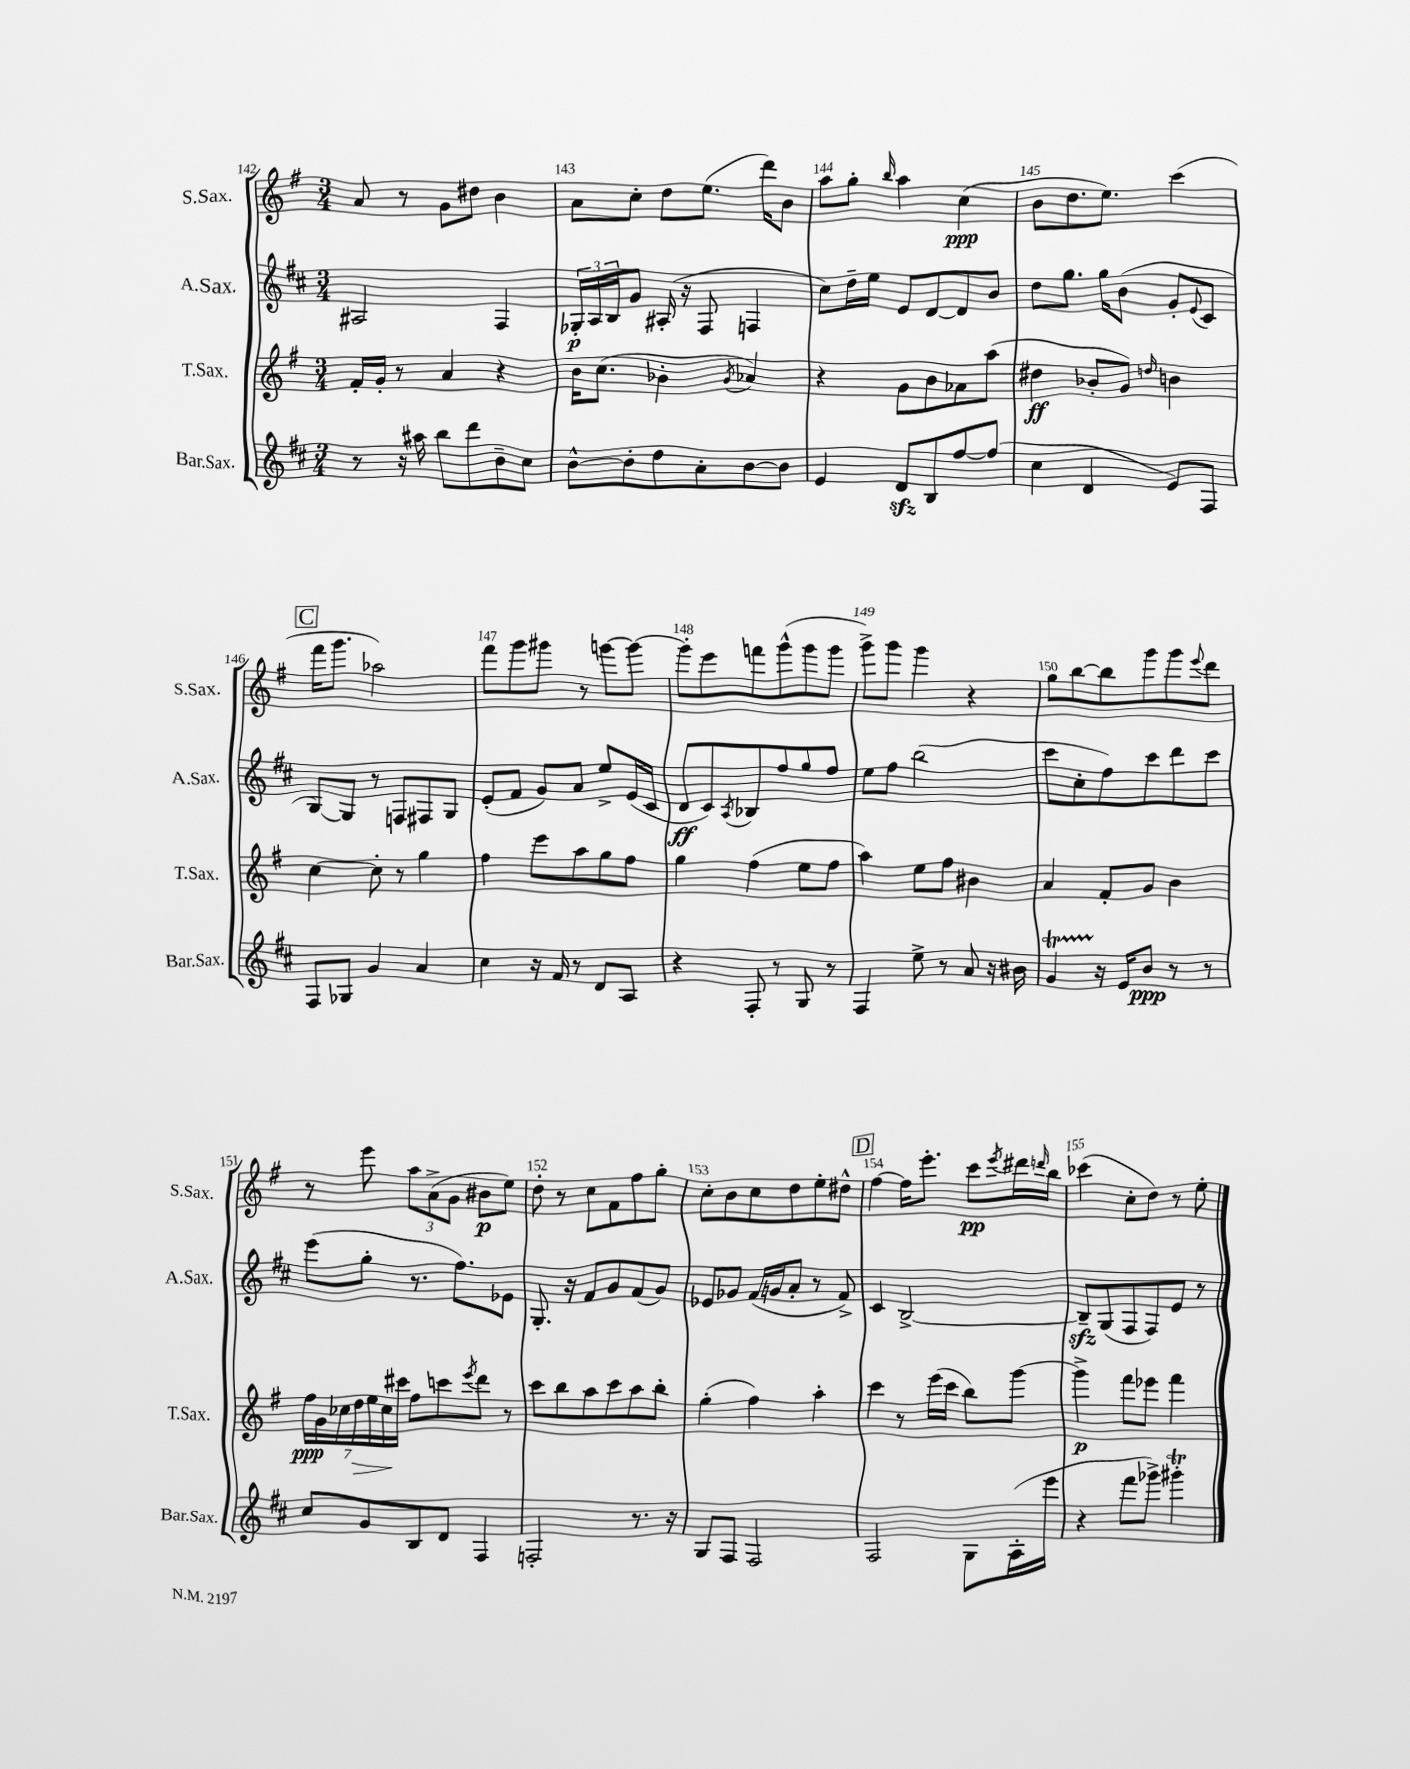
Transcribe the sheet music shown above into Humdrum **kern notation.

**kern	**dynam	**kern	**dynam	**kern	**dynam	**kern	**dynam
*part4	*part4	*part3	*part3	*part2	*part2	*part1	*part1
*staff4	*staff4	*staff3	*staff3	*staff2	*staff2	*staff1	*staff1
*I"Bar.Sax.	*	*I"T.Sax.	*	*I"A.Sax.	*	*I"S.Sax.	*
*I'Bar.Sax.	*	*I'T.Sax.	*	*I'A.Sax.	*	*I'S.Sax.	*
*clefG2	*	*clefG2	*	*clefG2	*	*clefG2	*
*k[f#c#]	*	*k[f#]	*	*k[f#c#]	*	*k[f#]	*
*M3/4	*	*M3/4	*	*M3/4	*	*M3/4	*
=142	=142	=142	=142	=142	=142	=142	=142
8r	.	16f#'/LL	.	2A#X/	.	8a/	.
.	.	16g'/JJ	.	.	.	.	.
16r	.	8r	.	.	.	8r	.
16aa#X\	.	.	.	.	.	.	.
8bb\L	.	4a/	.	.	.	8g\L	.
8ddd\	.	.	.	.	.	8dd#X\J	.
8b~\	.	4r	.	4F#/	.	4b\	.
8cc#\J	.	.	.	.	.	.	.
=143	=143	=143	=143	=143	=143	=143	=143
[8b^^\L	.	16b\KL	.	24G-X'/LL	p	8a\L	.
.	.	.	.	24A/	.	.	.
.	.	(8.cc\J	.	.	.	.	.
.	.	.	.	24B/J	.	.	.
8b'\]	.	.	.	8g/J	.	8cc'\J	.
8dd\	.	4b-X'\	.	(16A#X'/	.	8dd\L	.
.	.	.	.	16r	.	.	.
8a'\	.	.	.	8F#/	.	(8.ee\J	.
.	.	8qg/	.	.	.	.	.
[8b\	.	4a-X/)	.	4Fn/	.	.	.
.	.	.	.	.	.	16ddd\KL)	.
8b\J]	.	.	.	.	.	8b\J	.
=144	=144	=144	=144	=144	=144	=144	=144
4e/	.	4r	.	8cc#\L)	.	8aa\L	.
.	.	.	.	16dd~\L	.	8gg'\J	.
.	.	.	.	16ee\JJ	.	.	.
.	.	.	.	.	.	16qqbb/	.
8dzz/L	.	8g\L	.	8e/L	.	4aa\	.
8B/	.	8b\	.	[8d/	.	.	.
[8ff#/	.	8a-X\	.	8d/]	.	(4cc\	ppp
(8ff#/J]	.	(8aa\J	.	8b/J	.	.	.
=145	=145	=145	=145	=145	=145	=145	=145
4cc#\	.	4dd#X\	ff	8dd\L	.	8b\L	.
.	.	.	.	8.gg\J	.	8.dd\	.
4d/	.	8b-X'/L	.	.	.	.	.
.	.	.	.	16gg\KL	.	8.ee\J)	.
.	.	8g/J)	.	(8b\J	.	.	.
.	.	16qqddn/	.	.	.	.	.
8e/L)	.	4bn\	.	8g'/L	.	(4ccc\	.
.	.	.	.	8qqe/	.	.	.
8F#/J	.	.	.	8c#/J	.	.	.
!!LO:LB:g=z
!!LO:REH:place=s1:t=C
=146	=146	=146	=146	=146	=146	=146	=146
8F#/L	.	[4cc\	.	[8G/L)	.	16fff#\KL	.
.	.	.	.	.	.	8.ggg\J	.
8G-X/J	.	.	.	8G/J]	.	.	.
4g/	.	8cc'\]	.	8r	.	2aa-X\)	.
.	.	8r	.	8Fn/L	.	.	.
4a/	.	4gg\	.	8F#X/	.	.	.
.	.	.	.	8G/J	.	.	.
=147	=147	=147	=147	=147	=147	=147	=147
4cc#\	.	4ff#\	.	(8e'/L	.	8fff#\L	.
.	.	.	.	8f#/J	.	8ggg\	.
16r	.	8eee\L	.	8g/L)	.	8ggg#X\J	.
16f#/	.	.	.	.	.	.	.
8r	.	8aa\	.	8a/J	.	8r	.
8d/L	.	8gg\	.	8ee^/L	.	[8gggn\L	.
8A/J	.	8ff#\J	.	(16e/L	.	8ggg\J_	.
.	.	.	.	16c#/JJ	.	.	.
=148	=148	=148	=148	=148	=148	=148	=148
4r	.	4gg\	.	8d/L	ff	8ggg'\L]	.
.	.	.	.	8c#/)	.	8eee\	.
.	.	.	.	8qA/	.	.	.
8F#'/	.	(4ff#\	.	8B-X/	.	8fffn\	.
8r	.	.	.	8ff#/	.	(8ggg^^\	.
8G/	.	8ee\L	.	8gg/	.	8ggg\	.
8r	.	8ff#\J	.	8ff#/J	.	8ggg\J	.
=149	=149	=149	=149	=149	=149	=149	=149
4F#/	.	4aa\)	.	8ee\L	.	8ggg^\L)	.
.	.	.	.	8ff#\J	.	8ggg\J	.
8ee^\	.	8ee\L	.	(2bb\	.	4ggg\	.
8r	.	8ff#\J	.	.	.	.	.
8a/	.	4b#X\	.	.	.	4r	.
16r	.	.	.	.	.	.	.
16b#X\	.	.	.	.	.	.	.
=150	=150	=150	=150	=150	=150	=150	=150
4gT/	.	4a/	.	8ccc#\L	.	8gg\L	.
.	.	.	.	8cc#'\	.	[8bb\	.
16r	.	8f#'/L	.	8ff#\)	.	8bb\]	.
16e/KL	.	.	.	.	.	.	.
8b/J	ppp	8g/J	.	8ccc#\	.	8ggg\	.
8r	.	4b\	.	8ddd\	.	8ggg\	.
.	.	.	.	.	.	8qqeee/	.
8r	.	.	.	8ccc#\J	.	8ddd\J	.
!!LO:LB:g=z
=151	=151	=151	=151	=151	=151	=151	=151
8cc#/L	.	28ff#\LL	ppp	(8eee\L	.	8r	.
.	.	28g\	.	.	.	.	.
.	.	28cc-X\	.	.	.	.	.
!	!	!	!LO:HP:b	!	!	!	!
.	.	28dd\	>	.	.	.	.
8g/	.	.	.	8gg'\J	.	8eee\	.
.	.	28ee\	.	.	.	.	.
.	.	28cc-\	.	.	.	.	.
.	.	28ccc#X\JJ	]	.	.	.	.
8B/	.	8ff#\L	.	8.r	.	12aa\L	.
.	.	.	.	.	.	(12a^\	.
8d/J	.	8cccn\	.	.	.	.	.
.	.	.	.	.	.	12g\J	.
.	.	.	.	8.ff#\L)	.	.	.
.	.	8qeee/	.	.	.	.	.
4F#/	.	8ddd\J	.	.	.	8b#X\L	p
.	.	8r	.	8e-X\J	.	8ee\J)	.
=152	=152	=152	=152	=152	=152	=152	=152
2Fn'/	.	8ccc\L	.	8.G'/	.	8dd'\	.
.	.	8bb\	.	.	.	8r	.
.	.	.	.	16r	.	.	.
.	.	8aa\	.	8f#/L	.	8cc\L	.
.	.	8ccc\	.	8g/	.	8f#\	.
8.r	.	8aa\	.	(8f#/	.	8ff#\	.
.	.	8bb'\J	.	8g/J)	.	8gg'\J	.
16r	.	.	.	.	.	.	.
=153	=153	=153	=153	=153	=153	=153	=153
8G/L	.	(4gg'\	.	8e-X/L	.	8cc'\L	.
8F#/J	.	.	.	8g-X/J	.	8b\	.
2F#/	.	4ff#\)	.	(16f#/LL	.	8cc\	.
.	.	.	.	16gn/J	.	.	.
.	.	.	.	8a'/J	.	8dd\	.
.	.	4aa'\	.	8r	.	8ee'\	.
.	.	.	.	8f#^/)	.	8dd#X^^\J	.
!!LO:REH:place=s1:t=D
=154	=154	=154	=154	=154	=154	=154	=154
2F#/	.	4ccc\	.	4c#/	.	[4ff#\	.
.	.	8r	.	[2B^/	.	16ff#\KL]	.
.	.	.	.	.	.	8.eee'\J	.
.	.	(16eee\LL	.	.	.	.	.
.	.	16ccc\JJ	.	.	.	.	.
8G\L	.	8bb\L)	.	.	.	8ccc\L	pp
.	.	.	.	.	.	8qeee/	.
(16A'\L	.	[8ggg\J	.	.	.	16ddd#X\L	.
.	.	.	.	.	.	16qqdddn/	.
16eee\JJ	.	.	.	.	.	16bb\JJ	.
=155	=155	=155	=155	=155	=155	=155	=155
4r	.	4ggg^\]	p	8Bzz~/L]	.	(4ccc-X\	.
.	.	.	.	(8G/	.	.	.
8fff#\L	.	8fff#\L	.	8F#/	.	8cc'\L	.
8ggg-X^\J)	.	8eee-X\J	.	8F#/)	.	8dd\J)	.
4ggg#Xt'\	.	4fff#\	.	8e/J	.	8r	.
.	.	.	.	8r	.	8ee'\	.
==	==	==	==	==	==	==	==
*-	*-	*-	*-	*-	*-	*-	*-
